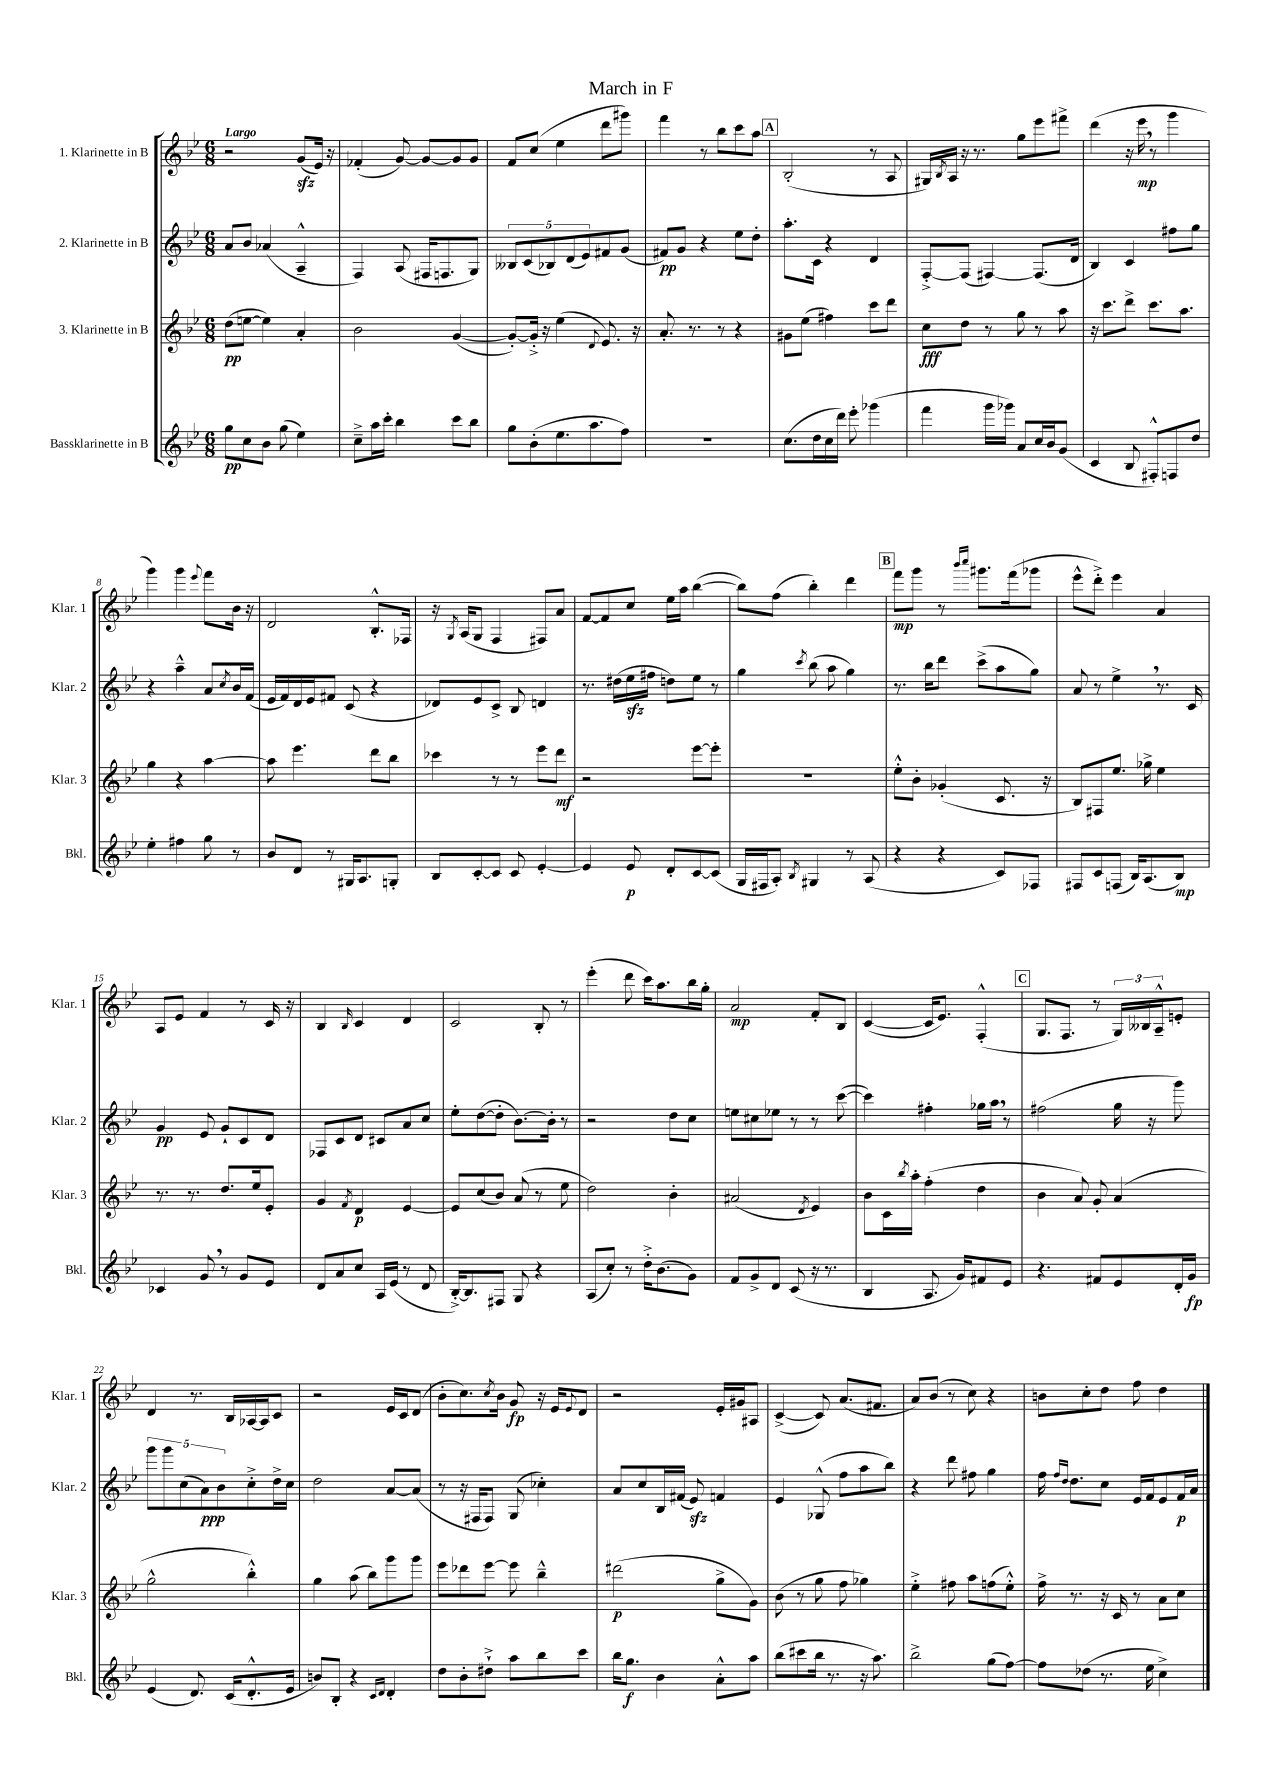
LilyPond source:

\header { title = "March in F" }
<<
\new StaffGroup <<
\new Staff = "s0" \with { instrumentName = "1. Klarinette in B" shortInstrumentName = "Klar. 1" } {
    \clef treble \key bes \major \numericTimeSignature \time 6/8 \tempo "Largo"
    r2 g'8\sfz( ees'16) r16 |
    fes'4-.( g'8~) g'8~ g'8 g'8 |
    f'8 c''8( ees''4 d'''8 gis'''8) |
    f'''4 r8 bes''8 c'''8 a''8 |
    \mark \markup { \box "A" } bes2-.( r8 a8 |
    gis16) \acciaccatura { bes8 } a16 r16 r8. g''8 ees'''8 fis'''8-> |
    d'''4( r16 ees'''16\mp \breathe r8 g'''4 |
    g'''4) g'''4 \appoggiatura { ees'''8 } f'''8 bes'16 r16 |
    d'2 bes8.-.-^ fes16 |
    r16 \acciaccatura { g8 } a16( g8 f4 fis8) a'8 |
    f'8~ f'8 c''8 ees''16 a''16 bes''4~( |
    bes''8) f''8( bes''4-.) d'''4 |
    \mark \markup { \box "B" } f'''8\mp g'''8 r8 \grace { bes'''16 c''''16 } gis'''8. f'''16( ges'''8 |
    ees'''8-^ d'''8-.->) ees'''4 a'4 |
    a8 ees'8 f'4 r8 c'16 r16 |
    bes4 \grace { bes16 } c'4 d'4 |
    c'2 bes8-. r8 |
    ees'''4-.( d'''8 c'''16) a''8. bes''16 g''16-. |
    a'2\mp f'8-. bes8 |
    c'4~( c'16 ees'8.) f4-.-^( |
    \mark \markup { \box "C" } g8. f8. r8 \tuplet 3/2 { g16) beses16 a16---^ } e'8-. |
    d'4 r8. bes16 aes16~ aes16 c'8 |
    r2 ees'16 c'16 d'8( |
    bes'8-. c''8.) \acciaccatura { c''8 } bes'16 g'8\fp r16 ees'16 \appoggiatura { ees'8 } d'8 |
    r2 ees'16-. gis'16 ais8 |
    c'4~->( c'8) a'8.( fis'8. |
    a'8) bes'8( r8 c''8) r4 |
    b'8 c''8-. d''8 f''8 d''4 \bar "|." |
}
\new Staff = "s1" \with { instrumentName = "2. Klarinette in B" shortInstrumentName = "Klar. 2" } {
    \clef treble \key bes \major \numericTimeSignature \time 6/8
    a'8 bes'8 aes'4( a4---^ |
    f4) a8( fis16 f8. g8) |
    \tuplet 5/4 { beses8 c'8( bes8) d'8( ees'8) } fis'8 g'8( |
    fis'8\pp) g'8 r4 ees''8 d''8-. |
    \mark \markup { \box "A" } a''8.-. c'16 r4 d'4 |
    f8~-.-> f8( fis4~) fis8.( d'16 |
    bes4) c'4 fis''8 g''8 |
    r4 a''4---^ a'8 \acciaccatura { c''8 } bes'16 f'16( |
    ees'16 f'16) d'16 ees'16 fis'8 c'8( r4 |
    des'8) ees'8 c'8-> bes8 d'4 |
    r8. dis''16( ees''16\sfz fis''16 d''8) ees''8 r8 |
    g''4 \acciaccatura { c'''8 } bes''8( a''8 g''4) |
    \mark \markup { \box "B" } r8. bes''16 d'''8 c'''8->( a''8 g''8) |
    a'8 r8 ees''4-> \breathe r8. c'16 |
    g'4\pp ees'8 g'8-! c'8 d'8 |
    fes8 c'8 d'8 cis'8 a'8 c''8 |
    ees''8-. d''8~( d''8-. bes'8.~) bes'16-. r8 |
    r2 d''8 c''8 |
    e''8 cis''8 ees''8 r8 r8 c'''8~( |
    c'''4) fis''4-. ges''16 a''16 \breathe r8 |
    \mark \markup { \box "C" } fis''2( g''16 r16 g'''8) |
    \tuplet 5/4 { g'''8 g'''8 c''8( a'8\ppp) bes'8 } c''8-.-> d''16-> c''16 |
    d''2 a'8~ a'8( |
    r8 r16 fis16 fis8) g8( ces''4-.) |
    a'8 c''8 bes16 fis'16( ees'8\sfz) f'4 |
    ees'4 ges8-^( f''8 a''8 bes''8) |
    r4 d'''8 fis''8 g''4 |
    f''16 \grace { f''16 d''16 } d''8. c''8 ees'16 f'16 ees'8 f'16\p a'16 \bar "|." |
}
\new Staff = "s2" \with { instrumentName = "3. Klarinette in B" shortInstrumentName = "Klar. 3" } {
    \clef treble \key bes \major \numericTimeSignature \time 6/8
    d''8\pp( e''8~ e''4) a'4-. |
    bes'2 g'4~( |
    g'8~-.) g'16-.-> r16 ees''4( \appoggiatura { d'8 } ees'8.) r16 |
    a'8.-. r8. r8 r4 |
    \mark \markup { \box "A" } gis'8 ees''8( fis''4) c'''8 d'''8 |
    c''8\fff d''8 r8 g''8 r8 a''8 |
    r16 c'''8. d'''8-> c'''8. a''8. |
    g''4 r4 a''4~ |
    a''8 ees'''4. d'''8 bes''8 |
    ces'''4 r8 r8 ees'''8 d'''8\mf |
    r2 ees'''8~ ees'''8-. |
    R2. |
    \mark \markup { \box "B" } ees''8-.-^ bes'8-. ges'4-.( c'8. r16 |
    bes8) fis8 ees''8. ges''16-> ees''4 |
    r8. r8. d''8. ees''16 ees'8-. |
    g'4 \acciaccatura { f'8 } d'4\p ees'4~ |
    ees'8 c''8( bes'8) a'8( r8 ees''8 |
    d''2) bes'4-. |
    ais'2( \acciaccatura { d'8 } ees'4) |
    bes'8 c'16 \acciaccatura { bes''8 } a''16-. f''4-.( d''4 |
    \mark \markup { \box "C" } bes'4 a'8) g'8-. a'4( |
    g''2-^ bes''4-.-^) |
    g''4 a''8( bes''8) g'''8 g'''8 |
    ees'''8 des'''8 ees'''8~ ees'''8 bes''4---^ |
    dis'''2\p( g''8-> g'8) |
    bes'8( r8 g''8 f''8 ges''4) |
    ees''4-.-> fis''8 a''8 f''8( ees''8-.-^) |
    f''16-> r8. r16 c'16 r8 a'8 c''8 \bar "|." |
}
\new Staff = "s3" \with { instrumentName = "Bassklarinette in B" shortInstrumentName = "Bkl." } {
    \clef treble \key bes \major \numericTimeSignature \time 6/8
    g''8\pp c''8 bes'8 g''8( ees''4) |
    c''8---> a''16 c'''16-. bes''4 c'''8 bes''8 |
    g''8 bes'8-.( ees''8. a''8. f''8) |
    R2. |
    \mark \markup { \box "A" } c''8.( d''16 c''16 d'''16) ees'''8-. ges'''4( |
    f'''4 g'''16 ges'''16) a'8 c''16 bes'16 g'8( |
    c'4 bes8 fis8-.-^) f8 d''8 |
    ees''4-. fis''4 g''8 r8 |
    bes'8 d'8 r8 gis16 a8. g8-. |
    bes8 c'8~-. c'8 c'8 ees'4~-. |
    ees'4 ees'8\p d'8-. c'8~ c'8( |
    g16 fis16 a8-.) \acciaccatura { bes8 } gis4 r8 a8( |
    \mark \markup { \box "B" } r4 r4 c'8) fes8 |
    fis8 c'8 f8( bes16) a8.( bes8\mp) |
    ces'4 g'8 \breathe r8 g'8 ees'8 |
    d'8 a'8 c''8 a16 ees'16( r8 d'8 |
    bes16~-.->) bes8. fis8 g8 r4 |
    a8( c''8-.) r8 d''16-.-> bes'8.( g'8) |
    f'8 g'8-> d'8 c'8( r16 r8. |
    bes4 a8. g'16) fis'8 ees'8 |
    \mark \markup { \box "C" } r4. fis'8 ees'8 d'16-. g'16\fp |
    ees'4( d'8.) c'16( d'8.-.-^ ees'16 |
    b'8) bes8-. r4 \grace { c'16 d'16 } d'4-. |
    d''8 bes'8-. dis''8-!-> a''8 bes''8 c'''8 |
    bes''16 g''8.\f bes'4 a'8-.-^ a''8 |
    bes''8( cis'''8 bes''16 r8. r16 a''8.) |
    bes''2-> g''8( f''8~) |
    f''8 des''8( r8. ees''16 c''4->) \bar "|." |
}
>>
>>
